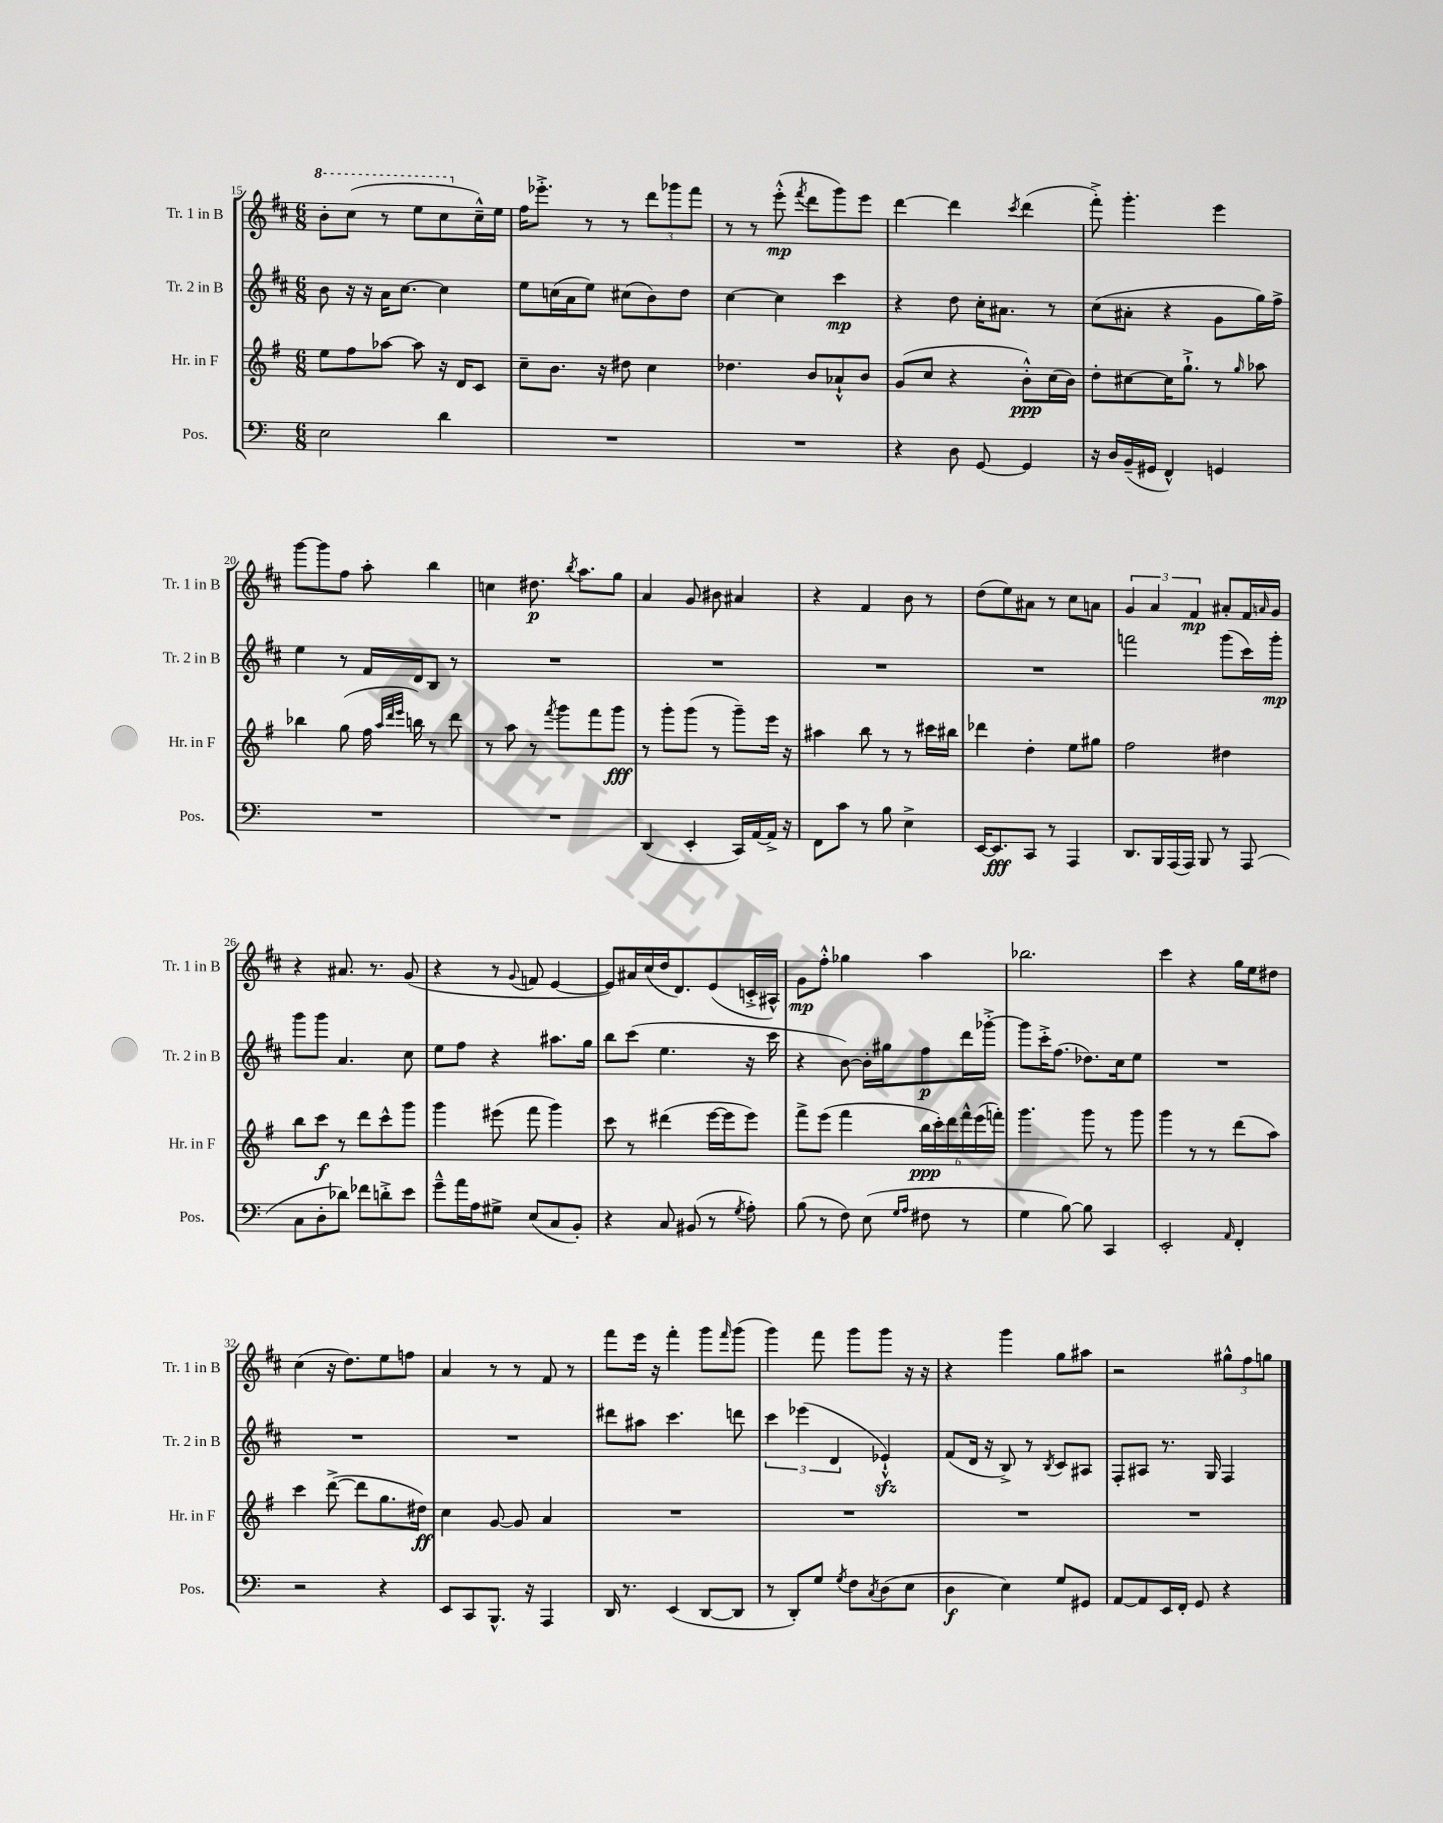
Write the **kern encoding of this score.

**kern	**dynam	**kern	**dynam	**kern	**dynam	**kern	**dynam
*part4	*part4	*part3	*part3	*part2	*part2	*part1	*part1
*staff4	*staff4	*staff3	*staff3	*staff2	*staff2	*staff1	*staff1
*I"Pos.	*	*I"Hr. in F	*	*I"Tr. 2 in B	*	*I"Tr. 1 in B	*
*I'Pos.	*	*I'Hr. in F	*	*I'Tr. 2 in B	*	*I'Tr. 1 in B	*
*clefF4	*	*clefG2	*	*clefG2	*	*clefG2	*
*k[]	*	*k[f#]	*	*k[f#c#]	*	*k[f#c#]	*
*M6/8	*	*M6/8	*	*M6/8	*	*M6/8	*
*	*	*	*	*	*	*8va	*
=15	=15	=15	=15	=15	=15	=15	=15
2E\	.	8ee\L	.	8b\	.	8bb'\L	.
.	.	8ff#\	.	16r	.	(8ccc#\J	.
.	.	.	.	16r	.	.	.
.	.	[8aa-X\J	.	16a\KL	.	8r	.
.	.	.	.	[8.cc#\J	.	.	.
.	.	8aa-\]	.	.	.	8eee\L	.
4d\	.	16r	.	4cc#\]	.	8ccc#\	.
.	.	16d/KL	.	.	.	.	.
*	*	*	*	*	*	*X8va	*
.	.	8c/J	.	.	.	16cc#~^^\L)	.
.	.	.	.	.	.	16ee\JJ	.
=16	=16	=16	=16	=16	=16	=16	=16
2.r	.	8cc~\L	.	8ee\L	.	16ff#\KL	.
.	.	.	.	.	.	8.eee-X'^\J	.
.	.	8.b\J	.	(16ccn\L	.	.	.
.	.	.	.	16a\J	.	.	.
.	.	.	.	8ee\J)	.	8r	.
.	.	16r	.	.	.	.	.
.	.	8dd#X\	.	(8cc#X\L	.	8r	.
.	.	4cc\	.	8b\)	.	12ddd\L	.
.	.	.	.	.	.	12ggg-X\	.
.	.	.	.	8dd\J	.	.	.
.	.	.	.	.	.	12fff#\J	.
=17	=17	=17	=17	=17	=17	=17	=17
2.r	.	4.dd-X\	.	[4cc#\	.	8r	.
.	.	.	.	.	.	8r	.
.	.	.	.	4cc#\]	.	(8eee'^^\	mp
.	.	.	.	.	.	8qfff#/	.
.	.	8b/L	.	.	.	8ddd\L	.
.	.	8a-X`^^/	.	4ccc#\	mp	8ggg\)	.
.	.	8b/J	.	.	.	8eee\J	.
=18	=18	=18	=18	=18	=18	=18	=18
4r	.	(8g/L	.	4r	.	[4ddd\	.
.	.	8cc/J	.	.	.	.	.
8D\	.	4r	.	8dd\	.	4ddd\]	.
[8GG/	.	.	.	16cc#'\KL	.	.	.
.	.	.	.	8.a#X\J	.	.	.
.	.	.	.	.	.	8qccc#/	.
4GG/]	.	8b'^^\L)	ppp	.	.	(4ddd\	.
.	.	(16cc\L	.	8r	.	.	.
.	.	16b\JJ)	.	.	.	.	.
=19	=19	=19	=19	=19	=19	=19	=19
16r	.	8dd'\L	.	(8cc#\L	.	8fff#'^\)	.
16D/LL	.	.	.	.	.	.	.
(16BB~/	.	[8cc#X\	.	8a#X'\J	.	4.ggg'\	.
16GG#X/JJ	.	.	.	.	.	.	.
4FF^^/)	.	16cc#\K]	.	4r	.	.	.
.	.	8.gg`^\J	.	.	.	.	.
4GGn/	.	8r	.	8g\L	.	4eee\	.
.	.	16qqgg/	.	.	.	.	.
.	.	8aa-X\	.	16gg\L)	.	.	.
.	.	.	.	16ff#^\JJ	.	.	.
!!LO:LB:g=z
=20	=20	=20	=20	=20	=20	=20	=20
2.r	.	4bb-X\	.	4ee\	.	[8ggg\L	.
.	.	.	.	.	.	8ggg\]	.
.	.	(8gg\	.	8r	.	8ff#\J	.
.	.	16ff#\	.	16f#/LL	.	8aa'\	.
.	.	32qqaa/LLL	.	.	.	.	.
.	.	32qqddd/	.	.	.	.	.
.	.	32qqeee/JJJ	.	.	.	.	.
.	.	16bbn\)	.	16d/J	.	.	.
.	.	8r	.	8B/J	.	4bb\	.
.	.	8ddd\	.	8r	.	.	.
=21	=21	=21	=21	=21	=21	=21	=21
2.r	.	8r	.	2.r	.	4ccn\	.
.	.	8aa\	.	.	.	.	.
.	.	8r	.	.	.	8.dd#X\	p
.	.	8qfff#/	.	.	.	.	.
.	.	8ggg\L	.	.	.	.	.
.	.	.	.	.	.	8qbb/	.
.	.	.	.	.	.	8.aa\L	.
.	.	8fff#\	.	.	.	.	.
.	.	8ggg\J	fff	.	.	8gg\J	.
=22	=22	=22	=22	=22	=22	=22	=22
(4DD/	.	8r	.	2.r	.	4a/	.
.	.	8ggg'\L	.	.	.	.	.
4EE'/	.	(8ggg\J	.	.	.	8g/	.
.	.	8r	.	.	.	8b#X\	.
16CC/LL)	.	8ggg~\L)	.	.	.	4a#X/	.
[16AA/	.	.	.	.	.	.	.
16AA^/JJ]	.	16eee\Jk	.	.	.	.	.
16r	.	16r	.	.	.	.	.
=23	=23	=23	=23	=23	=23	=23	=23
8FF\L	.	4aa#X\	.	2.r	.	4r	.
8c\J	.	.	.	.	.	.	.
8r	.	8bb\	.	.	.	4f#/	.
8B\	.	8r	.	.	.	.	.
4E^\	.	8r	.	.	.	8b\	.
.	.	16ccc#X\LL	.	.	.	8r	.
.	.	16bb#X\JJ	.	.	.	.	.
=24	=24	=24	=24	=24	=24	=24	=24
[16EE/KL	.	4ddd-X\	.	2.r	.	(8dd\L	.
8.EE/]	fff	.	.	.	.	.	.
.	.	.	.	.	.	8ee\)	.
8CC/J	.	4dd'\	.	.	.	8a#X\J	.
8r	.	.	.	.	.	8r	.
4AAA/	.	8ee\L	.	.	.	8cc#\L	.
.	.	8gg#X\J	.	.	.	8an\J	.
=25	=25	=25	=25	=25	=25	=25	=25
8.DD/L	.	2ff#\	.	2fffn\	.	6g/	.
.	.	.	.	.	.	6a/	.
16BBB/L	.	.	.	.	.	.	.
(16AAA/	.	.	.	.	.	.	.
16AAA/JJ)	.	.	.	.	.	.	.
.	.	.	.	.	.	6f#/	mp
8BBB/	.	.	.	.	.	.	.
8r	.	4dd#X\	.	(8ggg\L	.	8a#X'/L	.
(8AAA/	.	.	.	16ccc#\L)	.	16f#/L	.
.	.	.	.	.	.	16qqan/	.
.	.	.	.	16ggg'\JJ	mp	16g/JJ	.
!!LO:LB:g=z
=26	=26	=26	=26	=26	=26	=26	=26
8C\L	.	8bb\L	.	8ggg\L	.	4r	.
8D'\	.	8ccc\J	f	8ggg\J	.	.	.
8d-X\J)	.	8r	.	4.a/	.	8.a#X/	.
8f-X\L	.	8ddd\L	.	.	.	.	.
.	.	.	.	.	.	8.r	.
8dn'^\	.	8ccc^^\	.	.	.	.	.
8e\J	.	8ggg\J	.	8cc#\	.	(8g/	.
=27	=27	=27	=27	=27	=27	=27	=27
8g~^^\L	.	4ggg\	.	8ee\L	.	4r	.
16a\L	.	.	.	8ff#\J	.	.	.
16A\J	.	.	.	.	.	.	.
8G#X^\J	.	(8eee#X\	.	4r	.	8r	.
.	.	.	.	.	.	8qqg/	.
(8E/L	.	8fff#\	.	.	.	8fn/	.
8C/	.	4ggg\)	.	8.aa#X\L	.	[4e/	.
8BB'/J)	.	.	.	.	.	.	.
.	.	.	.	16gg\Jk	.	.	.
=28	=28	=28	=28	=28	=28	=28	=28
4r	.	8ccc\	.	8bb\L	.	8e/L])	.
.	.	8r	.	(8ccc#\J	.	16a#X/L	.
.	.	.	.	.	.	(16cc#/	.
8C/	.	(4ddd#X\	.	4.ee\	.	16dd/J	.
.	.	.	.	.	.	8.d/)	.
(8BB#X/	.	.	.	.	.	.	.
8r	.	[16eee\LL	.	.	.	(8e/	.
.	.	16eee\J]	.	.	.	.	.
8qG/	.	.	.	.	.	.	.
8A'\)	.	8eee\J)	.	16r	.	16cn'^/L	.
.	.	.	.	16ccc#\	.	16A#X^^/JJ)	.
=29	=29	=29	=29	=29	=29	=29	=29
(8B\	.	8fff#^\L	.	4r	.	8g\L	mp
8r	.	(8eee\J	.	.	.	8ff#'^^\J	.
8F\)	.	4fff#\	.	[8b\)	.	4gg-X\	.
(8E\	.	.	.	16b'\LL]	.	.	.
.	.	.	.	16gg#X\J	.	.	.
16qqG/LL	.	.	.	.	.	.	.
16qqA/JJ	.	.	.	.	.	.	.
8F#X\	.	24bb\LL	ppp	8ff#\	p	4aa\	.
.	.	24ccc'\)	.	.	.	.	.
.	.	24ddd\	.	.	.	.	.
8r	.	24fff#^^\	.	16ddd\L	.	.	.
.	.	(24eee\	.	.	.	.	.
.	.	.	.	[16ggg-X'^\JJ	.	.	.
.	.	24fffn'\JJ)	.	.	.	.	.
=30	=30	=30	=30	=30	=30	=30	=30
4G\	.	4.ggg\	.	8ggg-\L]	.	2.bb-X\	.
.	.	.	.	16ccc#'^\K	.	.	.
.	.	.	.	(8.ff#\J	.	.	.
[8B\)	.	.	.	.	.	.	.
8B\]	.	8ggg\	.	8.dd-X\L)	.	.	.
4CC/	.	8r	.	.	.	.	.
.	.	.	.	16cc#\k	.	.	.
.	.	8ggg\	.	8ee\J	.	.	.
=31	=31	=31	=31	=31	=31	=31	=31
2EE'/	.	4ggg\	.	2.r	.	4ccc#\	.
.	.	8r	.	.	.	4r	.
.	.	8r	.	.	.	.	.
16qqAA/	.	.	.	.	.	.	.
4FF'/	.	(8ddd\L	.	.	.	16gg\LL	.
.	.	.	.	.	.	16ee\J	.
.	.	8aa\J)	.	.	.	8dd#X\J	.
!!LO:LB:g=z
=32	=32	=32	=32	=32	=32	=32	=32
2r	.	4ccc\	.	2.r	.	(4cc#\	.
.	.	([8ddd^\	.	.	.	16r	.
.	.	.	.	.	.	8.dd\L)	.
.	.	8ddd\L]	.	.	.	.	.
4r	.	8.gg\	.	.	.	8ee\	.
.	.	.	.	.	.	8ffn\J	.
.	.	16dd#X\Jk)	ff	.	.	.	.
=33	=33	=33	=33	=33	=33	=33	=33
8EE/L	.	4cc\	.	2.r	.	4a/	.
8CC/	.	.	.	.	.	.	.
8.BBB^^/J	.	[8g/	.	.	.	8r	.
.	.	8g/]	.	.	.	8r	.
16r	.	.	.	.	.	.	.
4AAA/	.	4a/	.	.	.	8f#/	.
.	.	.	.	.	.	8r	.
=34	=34	=34	=34	=34	=34	=34	=34
16DD/	.	2.r	.	8ddd#X\L	.	8fff#\L	.
8.r	.	.	.	.	.	.	.
.	.	.	.	8aa#X\J	.	16eee\Jk	.
.	.	.	.	.	.	16r	.
(4EE/	.	.	.	4.ccc#\	.	4fff#'\	.
[8DD/L	.	.	.	.	.	8ggg\L	.
.	.	.	.	.	.	16qqfff#/	.
8DD/J]	.	.	.	8dddn\	.	(8ggg\J	.
=35	=35	=35	=35	=35	=35	=35	=35
8r	.	2.r	.	6ccc#\	.	4ggg\)	.
8DD'/L)	.	.	.	.	.	.	.
.	.	.	.	(6eee-X\	.	.	.
8G/J	.	.	.	.	.	8fff#\	.
.	.	.	.	6d/	.	.	.
8qG/	.	.	.	.	.	.	.
8F\L	.	.	.	.	.	8ggg\L	.
8qC/	.	.	.	.	.	.	.
(8D\	.	.	.	4e-Xzz`^^/)	.	8ggg\J	.
8E\J	.	.	.	.	.	16r	.
.	.	.	.	.	.	16r	.
=36	=36	=36	=36	=36	=36	=36	=36
4D\	f	2.r	.	(8f#/L	.	4r	.
.	.	.	.	16d/Jk	.	.	.
.	.	.	.	16r	.	.	.
4E\)	.	.	.	8B^/)	.	4ggg\	.
.	.	.	.	8r	.	.	.
.	.	.	.	8qB/	.	.	.
8G/L	.	.	.	8c#/L	.	8gg\L	.
8GG#X/J	.	.	.	8A#X/J	.	8aa#X\J	.
=37	=37	=37	=37	=37	=37	=37	=37
[8AA/L	.	2.r	.	8F#'/L	.	2r	.
8AA/]	.	.	.	8A#X/J	.	.	.
16EE/L	.	.	.	8.r	.	.	.
16FF'/JJ	.	.	.	.	.	.	.
8GG/	.	.	.	.	.	.	.
.	.	.	.	16G/	.	.	.
4r	.	.	.	4F#/	.	12gg#X^^\L	.
.	.	.	.	.	.	12ff#\	.
.	.	.	.	.	.	12ggn\J	.
==	==	==	==	==	==	==	==
*-	*-	*-	*-	*-	*-	*-	*-
